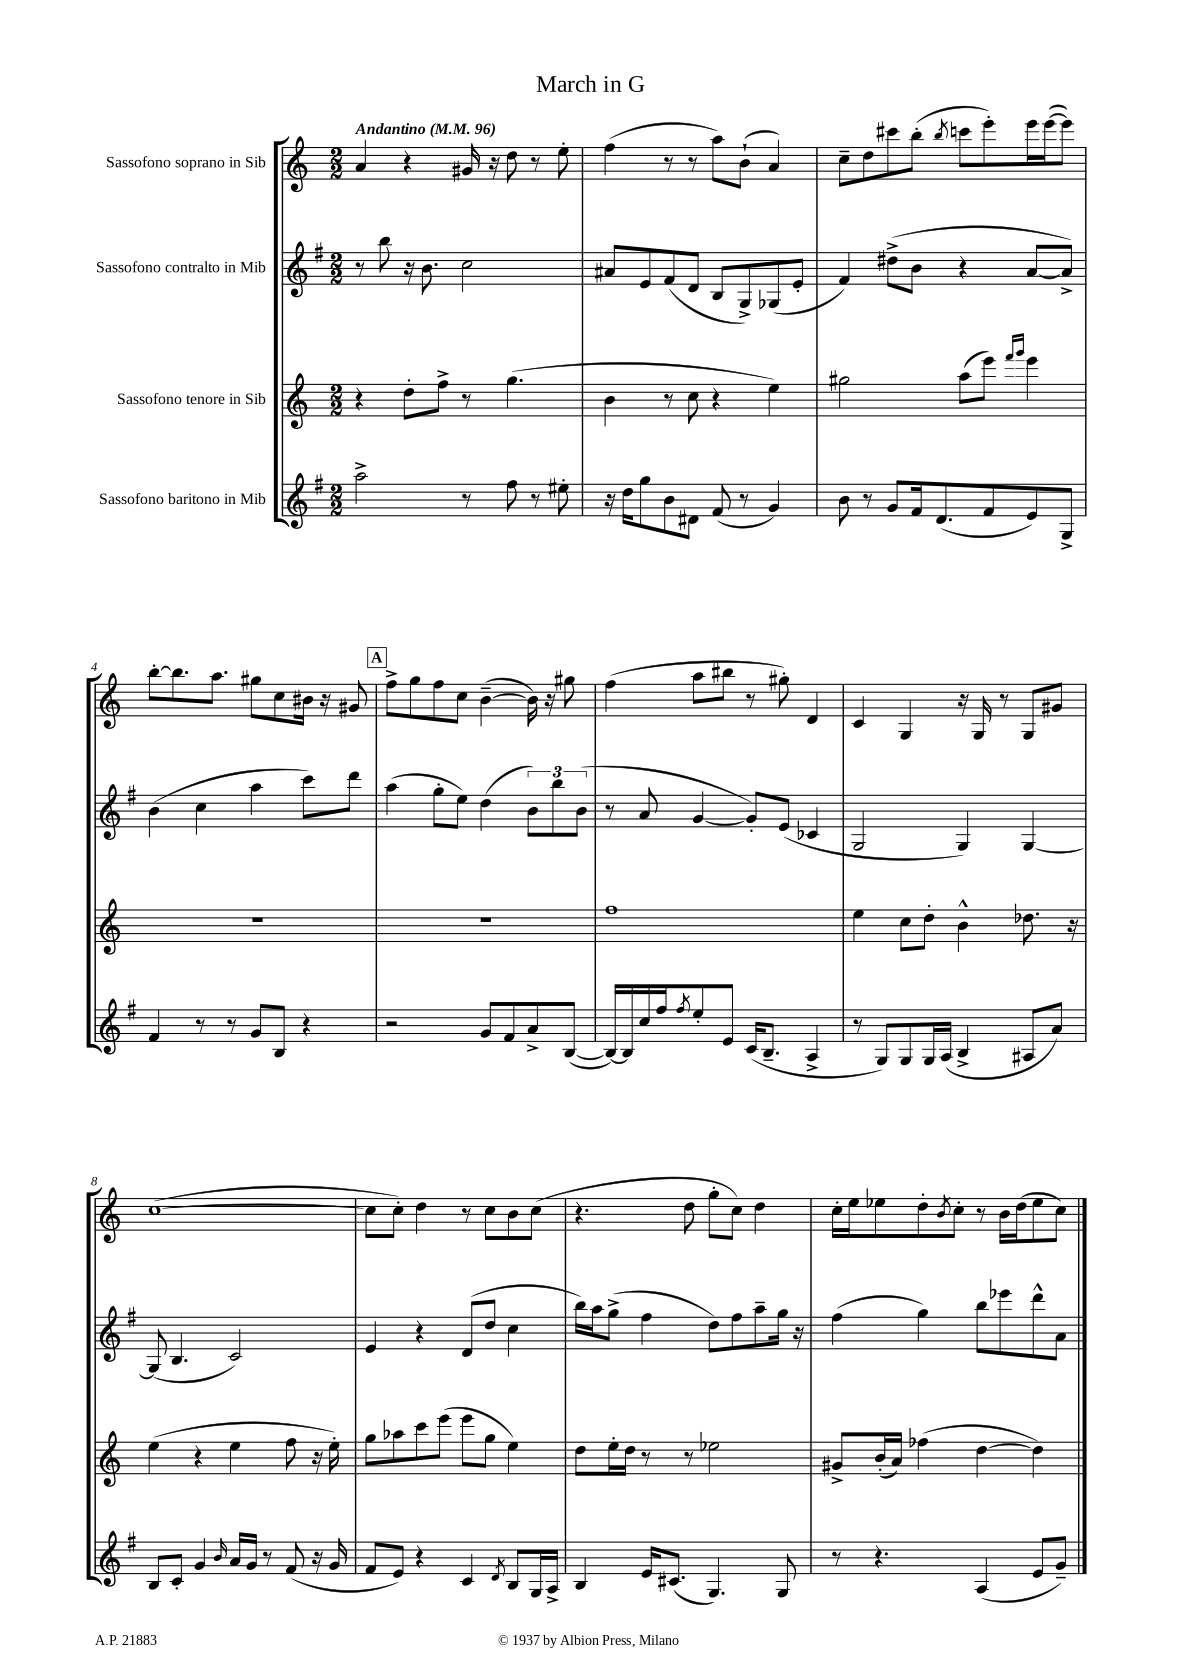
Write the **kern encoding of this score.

**kern	**kern	**kern	**kern
*staff4	*staff3	*staff2	*staff1
*clefG2	*clefG2	*clefG2	*clefG2
*k[f#]	*k[]	*k[f#]	*k[]
*M2/2	*M2/2	*M2/2	*M2/2
*MM96	*MM96	*MM96	*MM96
2aa^	4r	8r	4a
.	.	8bb	.
.	8dd'	16r	4r
.	.	8.b	.
.	8ff^	.	.
8r	8r	2cc	16g#
.	.	.	16r
8ff#	(4.gg	.	8dd
8r	.	.	8r
8ee#'	.	.	8ee'
=	=	=	=
16r	4b	8a#	(4ff
16dd	.	.	.
8gg	.	8e	.
8b	8r	(8f#	8r
8d#	8cc	8d	8r
(8f#	4r	8B	8aa)
8r	.	8G^)	(8b`
4g)	4ee)	(8G-	4a)
.	.	8e'	.
=	=	=	=
8b	2gg#	4f#)	8cc~
8r	.	.	8dd
8g	.	(8dd#^	8ccc#
16f#	.	8b	(8bb'
(8.d	.	.	.
.	.	.	8qbb
.	(8aa	4r	8ccc
8f#	8eee)	.	8eee')
.	16qqfff	.	.
.	16qqggg	.	.
8e)	4eee	[8a	16eee
.	.	.	([16eee
8G^	.	8a^])	8eee])
=	=	=	=
4f#	1r	(4b	[8bb'
.	.	.	8.bb]
8r	.	4cc	.
.	.	.	8.aa
8r	.	.	.
8g	.	4aa	8gg#
8B	.	.	8cc
4r	.	8ccc)	16b#
.	.	.	16r
.	.	8ddd	8g#
=	=	=	=
2r	1r	(4aa	8ff^
.	.	.	8gg
.	.	8gg'	8ff
.	.	8ee)	8cc
8g	.	(4dd	([4b~
8f#	.	.	.
8a^	.	12b)	16b])
.	.	.	16r
.	.	12bb	.
([8B	.	.	8gg#
.	.	(12b	.
=	=	=	=
16B_)	1ff	8r	(4ff
16B]	.	.	.
16cc	.	8a	.
16ff#	.	.	.
8qff#	.	.	.
8ee'	.	[4g	8aa
8e	.	.	8bb#
(16c	.	8g'])	8r
8.B~	.	.	.
.	.	(8e	8gg#')
4A^	.	4c-	4d
=	=	=	=
8r	4ee	2G	4c
8G)	.	.	.
8G	8cc	.	4G
16G	8dd'	.	.
(16A	.	.	.
4B^	4b^^	4G)	16r
.	.	.	16G
.	.	.	8r
8A#	8.dd-	[4G	8G
8a)	.	.	8g#
.	16r	.	.
=	=	=	=
8B	(4ee	(8G]	([1cc
8c'	.	4.B	.
4g	4r	.	.
16qqb	.	.	.
16a	4ee	2c)	.
16g	.	.	.
8r	.	.	.
(8f#	8ff	.	.
16r	16r	.	.
16g	16ee')	.	.
=	=	=	=
8f#	8gg	4e	8cc]
8e)	8aa-	.	8cc')
4r	8ccc	4r	4dd
.	(8eee	.	.
4c	8eee	(8d	8r
.	8gg	8dd	8cc
8qd	.	.	.
8B	4ee)	4cc	8b
16G	.	.	(8cc
16A^	.	.	.
=	=	=	=
4B	8dd	16bb)	4.r
.	.	16aa	.
.	16ee'	(8gg^	.
.	16dd	.	.
16e	8r	4ff#	.
(8.c#	.	.	.
.	8r	.	8dd
4.G)	2ee-	8dd)	8gg'
.	.	8ff#	8cc)
.	.	8aa~	4dd
8G	.	16gg	.
.	.	16r	.
=	=	=	=
8r	8g#^	(4ff#	16cc'
.	.	.	16ee
4.r	(16b'	.	8ee-
.	16a)	.	.
.	(4ff-	4gg)	8dd'
.	.	.	8qb
.	.	.	8cc'
(4A	[4dd	8bb	8r
.	.	8eee-	16b
.	.	.	(16dd
8e	4dd])	8ddd^^	8ee-
8g~)	.	8a	8cc)
==	==	==	==
*-	*-	*-	*-
